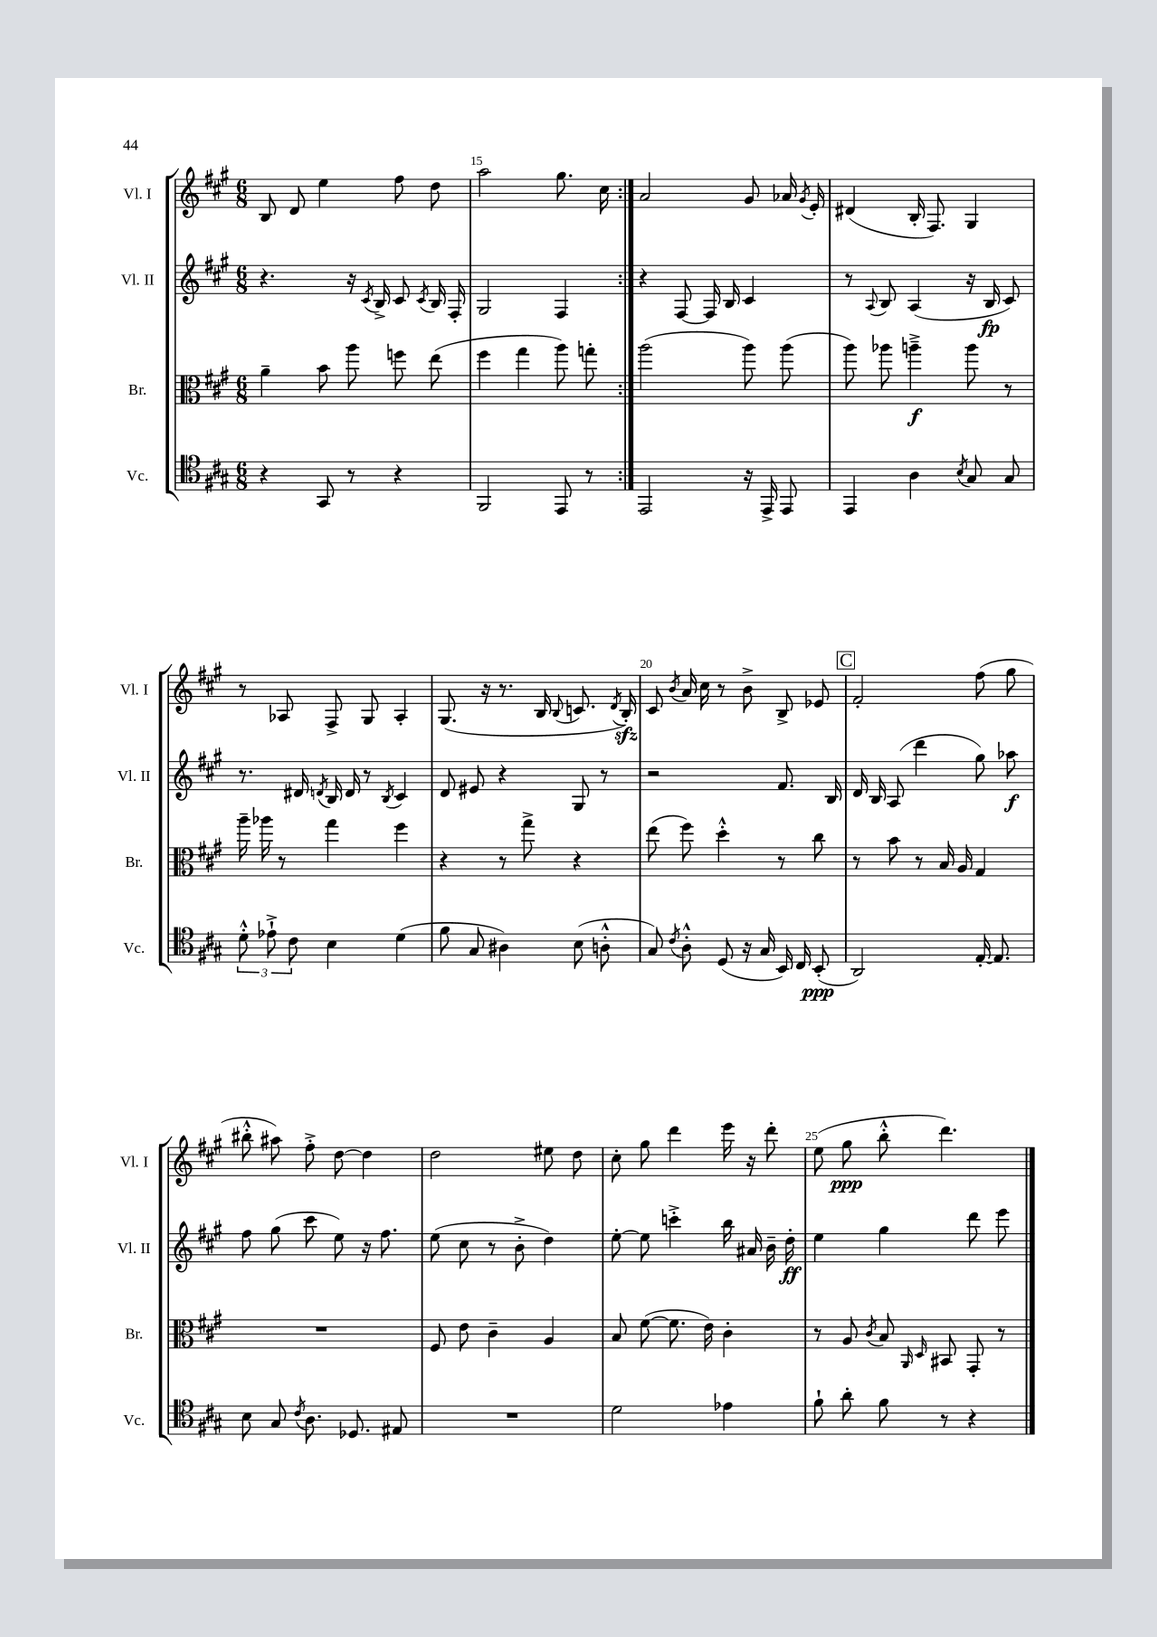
<<
\new StaffGroup <<
\new Staff = "s0" \with { instrumentName = "Vl. I" shortInstrumentName = "Vl. I" } {
    \clef treble \key a \major \numericTimeSignature \time 6/8
    \autoBeamOff \repeat volta 2 { b8 d'8 e''4 fis''8 d''8 |
    a''2 gis''8. cis''16 | }
    a'2 gis'8 aes'16 \acciaccatura { gis'8 } e'16-. |
    dis'4( b16-. fis8.) gis4 |
    r8 aes8 fis8-> gis8 aes4-. |
    gis8.( r16 r8. b16 \appoggiatura { b8 } c'8. \acciaccatura { d'8 } b16-.\sfz) |
    cis'8 \acciaccatura { b'8 } a'16 cis''16 r8 b'8-> b8-> ees'8 |
    \mark \markup { \box "C" } fis'2-. fis''8( gis''8 |
    bis''8-.-^ ais''8) fis''8-.-> d''8~ d''4 |
    d''2 eis''8 d''8 |
    cis''8-. gis''8 d'''4 e'''16 r16 d'''8-. |
    e''8( gis''8\ppp b''8-.-^ d'''4.) \bar "|." |
}
\new Staff = "s1" \with { instrumentName = "Vl. II" shortInstrumentName = "Vl. II" } {
    \clef treble \key a \major \numericTimeSignature \time 6/8
    \autoBeamOff \repeat volta 2 { r4. r16 \acciaccatura { cis'8 } b16-> cis'8 \acciaccatura { cis'8 } b16 fis16-. |
    gis2 fis4 | }
    r4 fis8~ fis16 b16 cis'4 |
    r8 \appoggiatura { a8 } b8 a4( r16 b16\fp cis'8) |
    r8. dis'16 \acciaccatura { d'8 } b16 d'16 r8 \acciaccatura { b8 } cis'4 |
    d'8 eis'8 r4 gis8 r8 |
    r2 fis'8. b16 |
    \mark \markup { \box "C" } d'16 b16 a8( d'''4 gis''8) aes''8\f |
    fis''8 gis''8( cis'''8 e''8) r16 fis''8. |
    e''8( cis''8 r8 b'8-.-> d''4) |
    e''8~-. e''8 c'''4-.-> b''16 ais'16 b'16-- d''16-.\ff |
    e''4 gis''4 d'''8 e'''8 \bar "|." |
}
\new Staff = "s2" \with { instrumentName = "Br." shortInstrumentName = "Br." } {
    \clef alto \key a \major \numericTimeSignature \time 6/8
    \autoBeamOff \repeat volta 2 { a'4-- b'8 a''8 f''8 e''8( |
    fis''4 gis''4 a''8) g''8-. | }
    a''2( a''8) a''8( |
    a''8) aes''8 a''4--->\f a''8 r8 |
    a''16-- aes''16 r8 gis''4 fis''4 |
    r4 r8 gis''8-> r4 |
    e''8( fis''8) d''4-.-^ r8 cis''8 |
    \mark \markup { \box "C" } r8 b'8 r8 b16 a16 gis4 |
    R2. |
    fis8 e'8 cis'4-- a4 |
    b8 fis'8~( fis'8. e'16) cis'4-. |
    r8 a8 \acciaccatura { cis'8 } b8 \grace { a,16 d16 } bis,8 gis,8-. r8 \bar "|." |
}
\new Staff = "s3" \with { instrumentName = "Vc." shortInstrumentName = "Vc." } {
    \clef tenor \key a \major \numericTimeSignature \time 6/8
    \autoBeamOff \repeat volta 2 { r4 gis,8 r8 r4 |
    fis,2 e,8 r8 | }
    e,2 r16 e,16-> e,8 |
    e,4 a4 \acciaccatura { b8 } gis8 gis8 |
    \tuplet 3/2 { d'8-.-^ ees'8-!-> cis'8 } b4 d'4( |
    fis'8 gis8 ais4) b8( a8-.-^ |
    gis8) \acciaccatura { cis'8 } a8-.-^ d8( r16 gis16 b,16) cis16 b,8-.\ppp( |
    \mark \markup { \box "C" } a,2) e16~-. e8. |
    b8 gis8 \acciaccatura { cis'8 } a8. des8. eis8 |
    R2. |
    d'2 ees'4 |
    fis'8-! a'8-. fis'8 r8 r4 \bar "|." |
}
>>
>>
\layout { \context { \Score currentBarNumber = #14 \override BarNumber.break-visibility = ##(#f #t #t) barNumberVisibility = #(every-nth-bar-number-visible 5) } }
